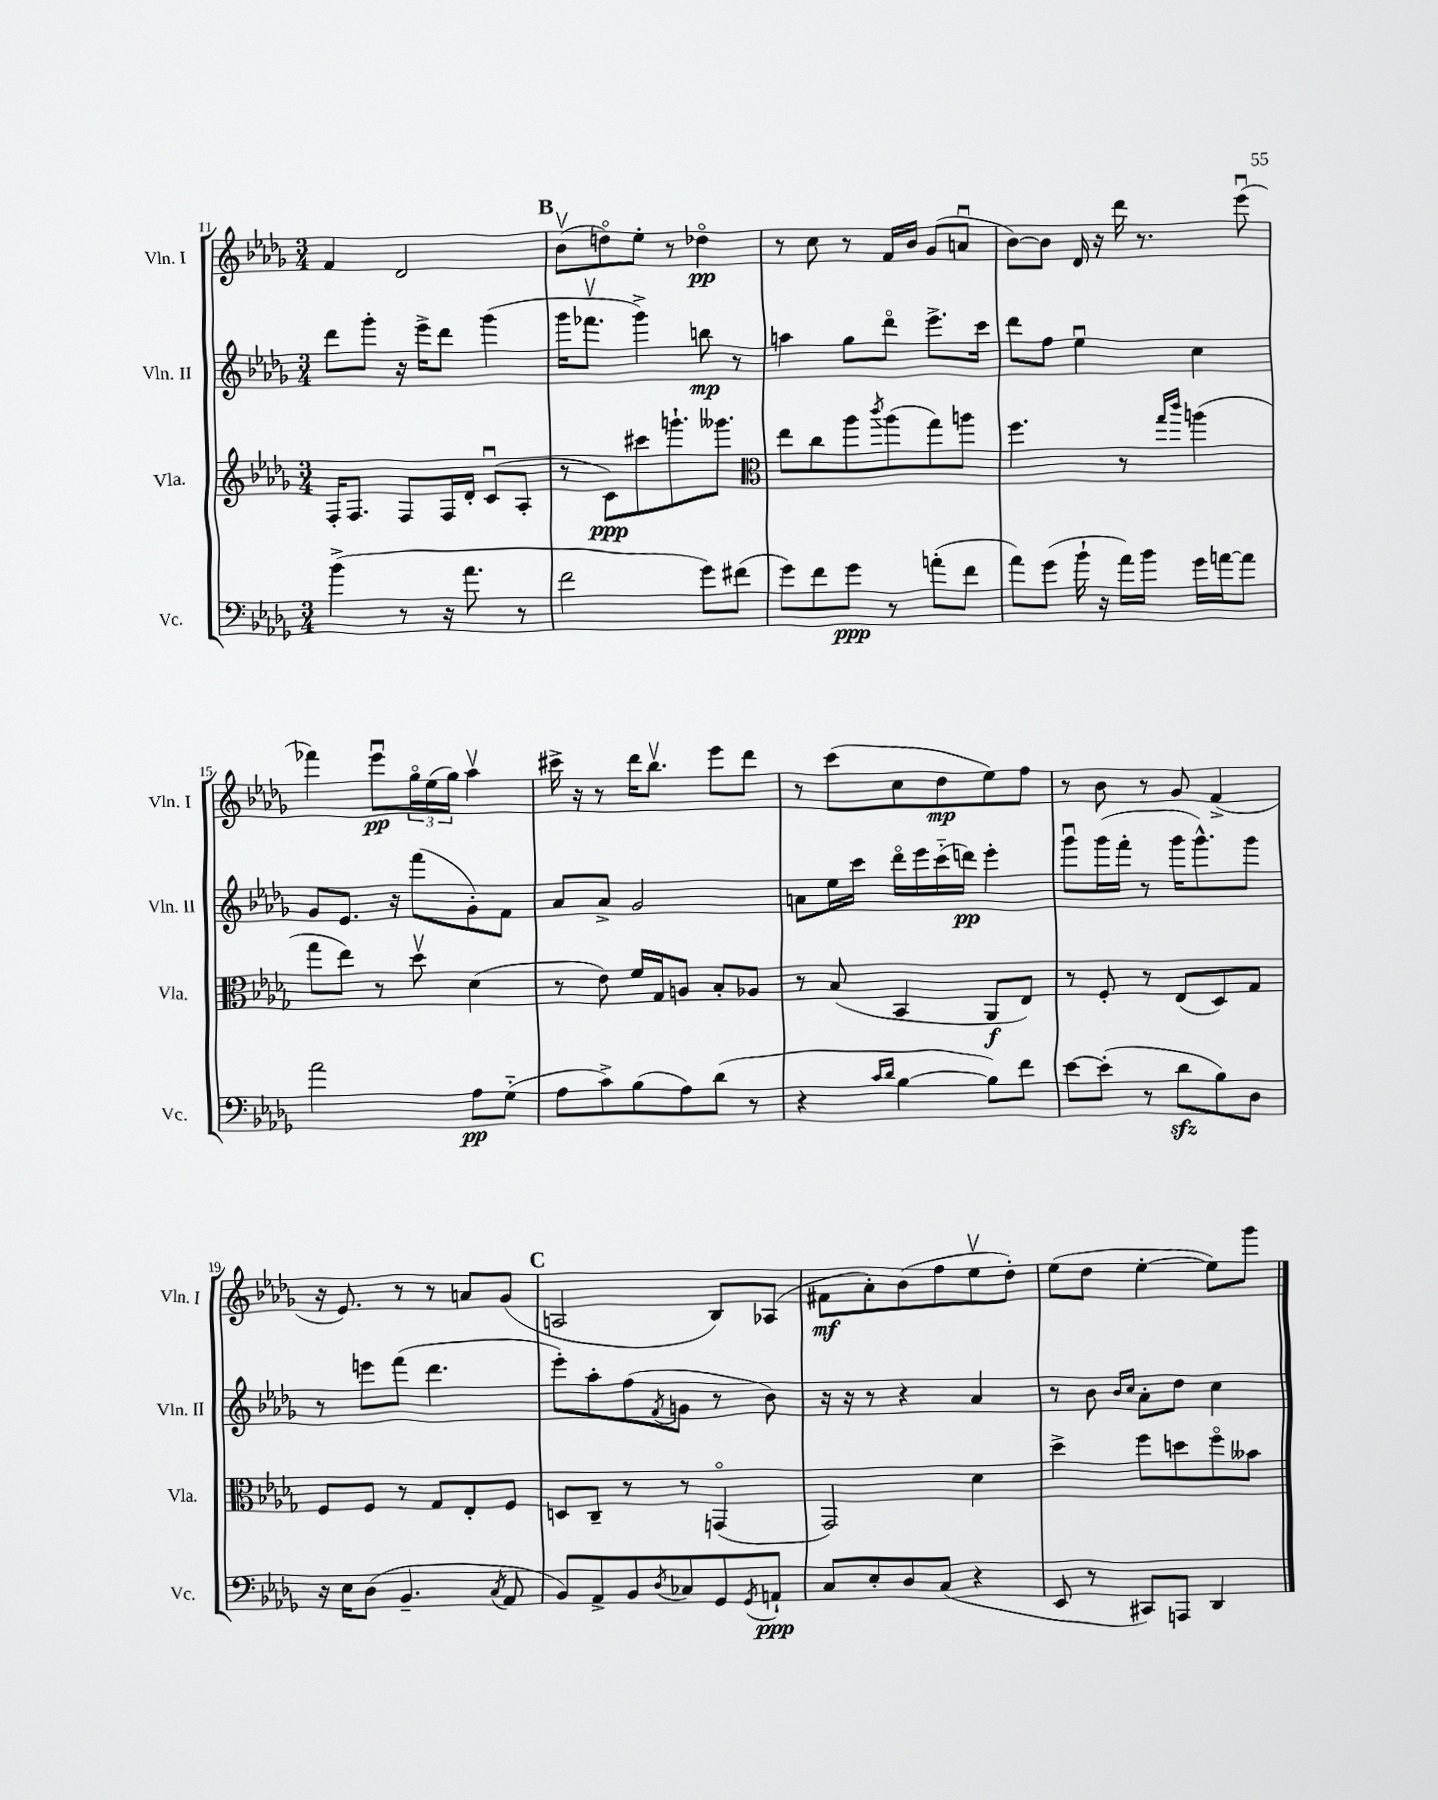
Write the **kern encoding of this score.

**kern	**kern	**kern	**kern
*staff4	*staff3	*staff2	*staff1
*clefF4	*clefG2	*clefG2	*clefG2
*k[b-e-a-d-g-]	*k[b-e-a-d-g-]	*k[b-e-a-d-g-]	*k[b-e-a-d-g-]
*M3/4	*M3/4	*M3/4	*M3/4
(4b-^	16F'	8ddd-	4f
.	8.F	.	.
.	.	8ggg-'	.
8r	8F	16r	2d-
.	.	16eee-^	.
16r	16F	8ddd-	.
8.a-	16d-'	.	.
.	(8cu	(4ggg-	.
8r	8A-'	.	.
=	=	=	=
2f	8r	16ggg-	(8b-v
.	.	8.fff-v	.
.	8c)	.	8ddo)
.	8ccc#	4ggg-^)	8ee-'
.	8.ggg`	.	8r
8g-)	.	8bb	4dd-o
.	8.ggg--	.	.
(8f#	.	8r	.
=	=	=	=
*	*clefC3	*	*
8g-)	8ee-	4aa	8r
8f	8cc	.	8cc
8g-	8aa-	8gg-	8r
.	8qccc	.	.
8r	(8aa-	8ddd-o	16f
.	.	.	16b-
(8a'	8gg-)	8.eee-^	(8g-
8f	8aa	.	8au
.	.	16ccc	.
=	=	=	=
8a-)	4.ff	8ddd-	[8b-)
(8g-	.	8ff	8b-]
16b-`	.	4ee-u	16d-
16r	.	.	16r
16a-)	8r	.	16ddd-
16b-	.	.	8.r
.	16qqgg-	.	.
.	16qqccc	.	.
16g-	(4aa	4cc	.
[16a	.	.	.
8a]	.	.	(8eee-u
=	=	=	=
2a-	8gg-	8g-	4fff-)
.	8ee-)	8.e-	.
.	8r	.	8eee-u
.	.	16r	.
.	8dd-v	(8fff	24gg-o
.	.	.	(24ee-
.	.	.	24gg-)
8A-	(4d-	8g-')	4aa-v
(8G-'~	.	8f	.
=	=	=	=
8A-	8r	8a-	16ccc#^
.	.	.	16r
8c^)	8e-)	8a-^	8r
(8B-	16f	2g-	16ddd-
.	16G-	.	8.bb-v
8A-)	8A	.	.
(8d-	8B-'	.	8eee-
8r	8A-	.	8ddd-
=	=	=	=
4r	8r	8a	8r
.	(8B-	16ee-	(8ccc
.	.	16ccc	.
16qqc	.	.	.
16qqd-	.	.	.
[4B-	4BB-	16ddd-o	8cc
.	.	16eee-	.
.	.	(16ccc'~	8dd-
.	.	16ddd)	.
8B-])	8AA-	4eee-'	8ee-)
8f	8E-)	.	8ff
=	=	=	=
[8e-	8r	8ggg-u	8r
(8e-']	8F'	(16ggg-	8b-
.	.	16fff'	.
8r	8r	8r	8r
8d-	(8E-	16ggg-	8g-
.	.	8.ggg-^^)	.
8B-)	8D-)	.	(4f^
8D-	8G-	8ggg-	.
=	=	=	=
16r	8F	8r	16r
16E-	.	.	8.e-)
(8D-	8F	8eee	.
4.BB-~	8r	(8fff	8r
.	8G-	4.ddd-	8r
.	8E-'	.	8a
8qC	.	.	.
8AA-	8F	.	(8g-
=	=	=	=
8BB-)	8D	8eee-')	2A
8AA-^	8C~	8aa-'	.
8BB-	8r	(8ff	.
8qD-	.	8qf	.
8C-	8r	8g	.
8GG-	(4GGo	8r	8B-)
8qGG-	.	.	.
8AA`	.	8b-)	(8A-
=	=	=	=
8C	2GG-)	16r	8f#
.	.	16r	.
8E-'	.	8r	8a-')
8D-	.	4r	(8b-
(8C	.	.	8ff
4r	4d-	4a-	8ee-v
.	.	.	8dd-')
=	=	=	=
8EE-	4dd-^	8r	(8ee-
8r	.	8b-	8dd-
.	.	16qqb-	.
.	.	16qqcc	.
8CC#)	8ff	8a-'	[4ee-'
8AAA	8dd	8dd-	.
4DD-	8ffo	4cc	8ee-])
.	8b--	.	8ggg-
==	==	==	==
*-	*-	*-	*-
